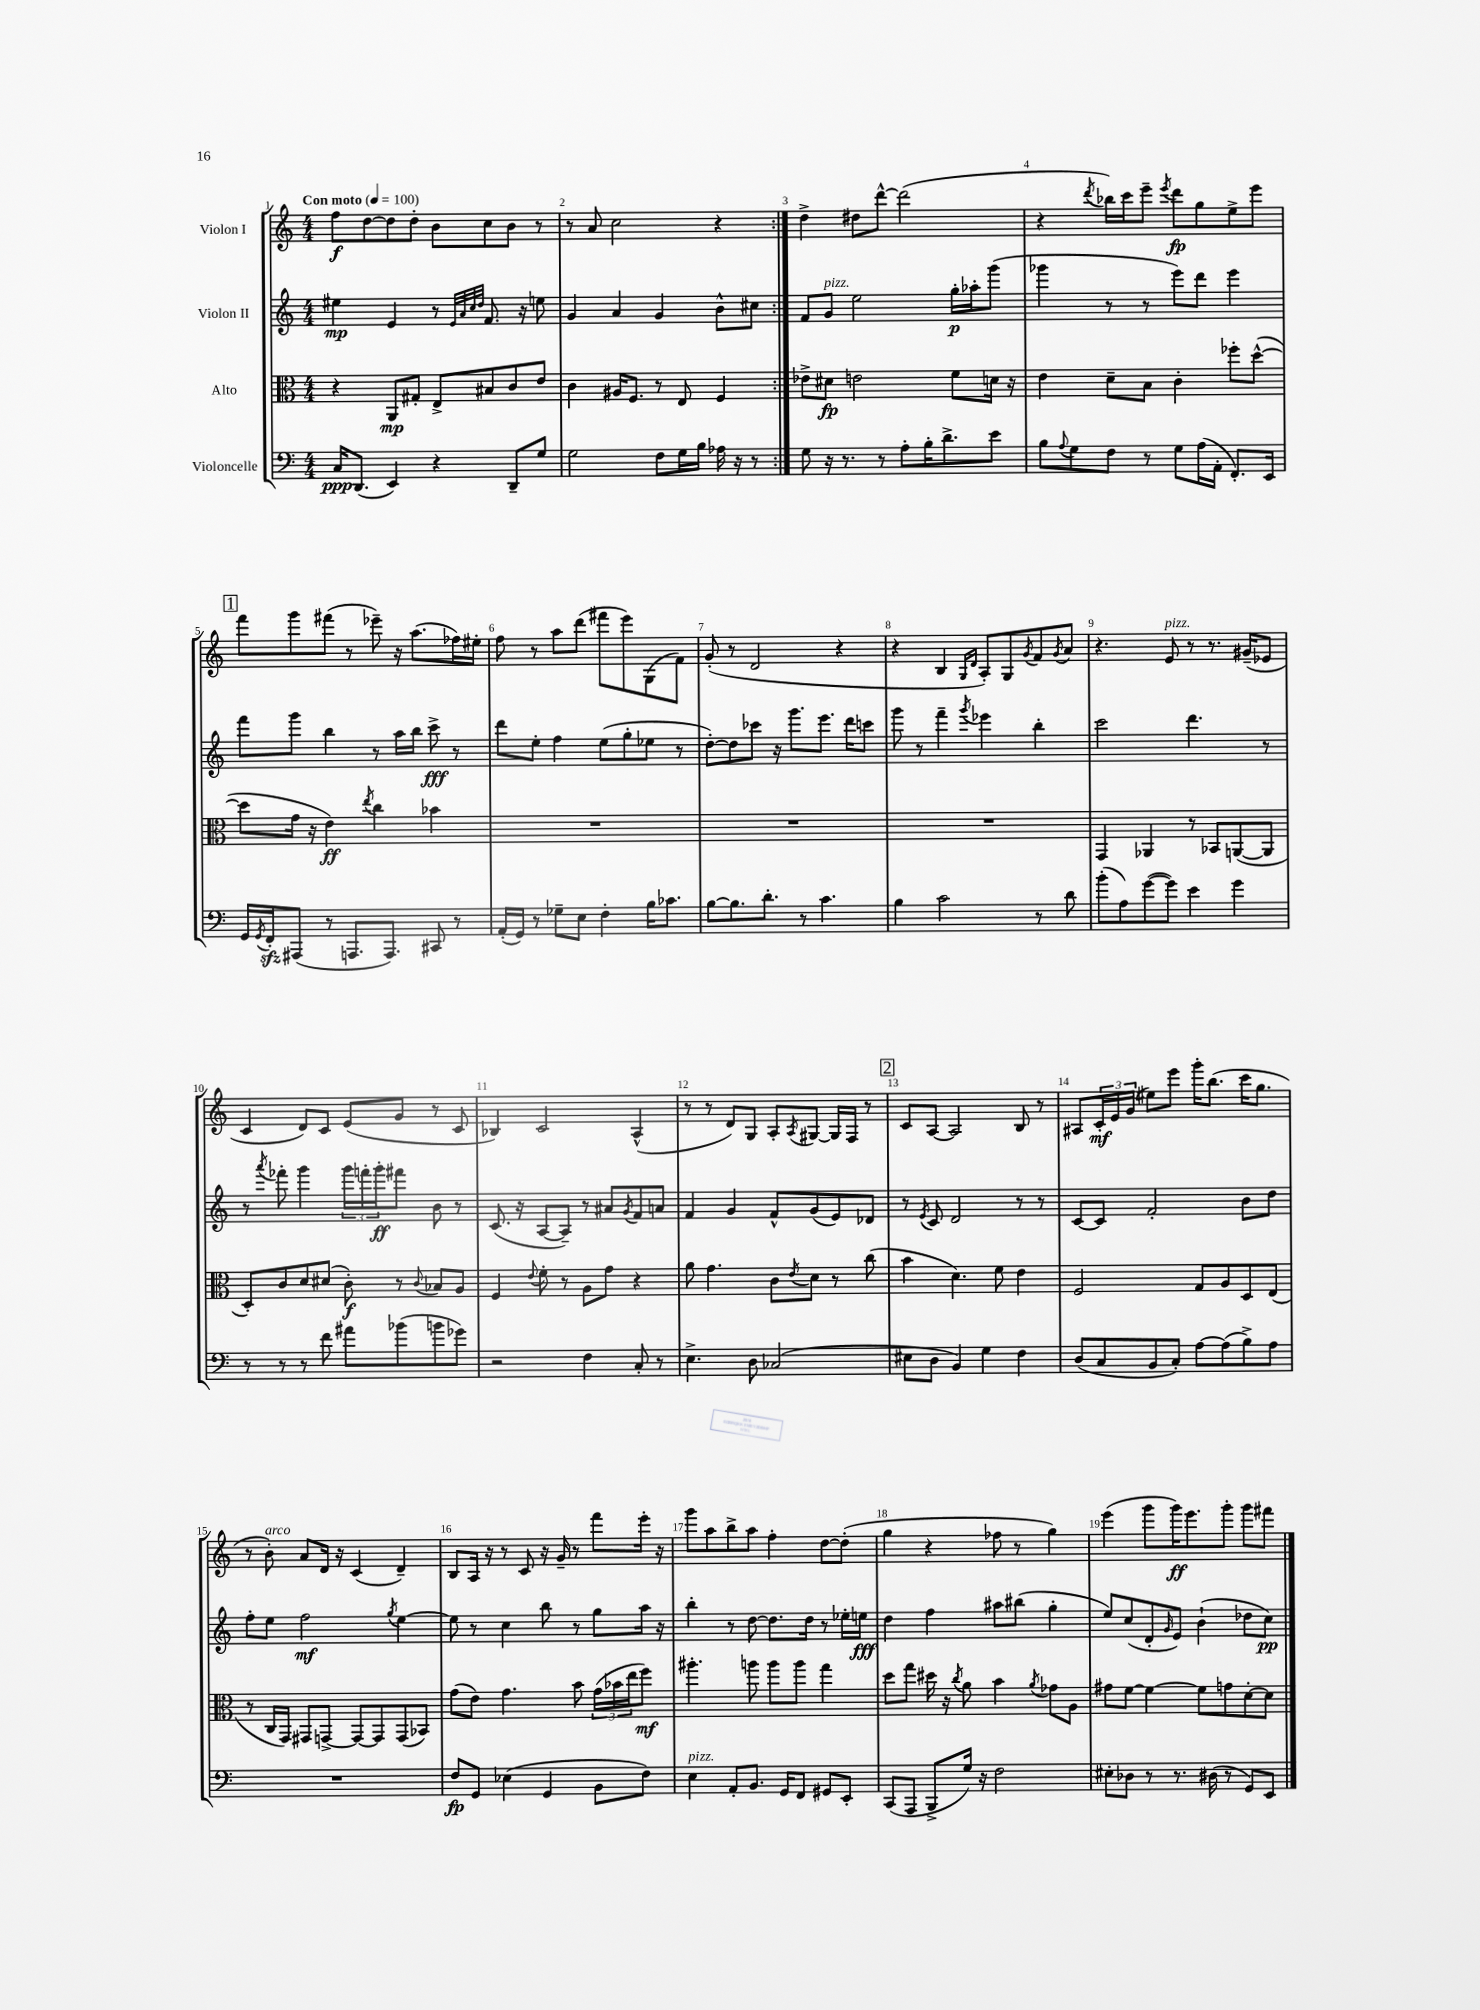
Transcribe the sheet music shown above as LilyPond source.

<<
\new StaffGroup <<
\new Staff = "s0" \with { instrumentName = "Violon I" } {
    \clef treble \key c \major \numericTimeSignature \time 4/4 \tempo "Con moto" 4 = 100
    \repeat volta 2 { f''8\f d''8~ d''8 d''8-. b'8 c''8 b'8 r8 |
    r8 a'8 c''2 r4 | }
    d''4-> dis''8 d'''8~-^ d'''2( |
    r4 \acciaccatura { d'''8 } bes''16) c'''16 e'''8-- \acciaccatura { e'''8 } d'''8\fp g''8 e''8-> e'''8 |
    \mark \markup { \box "1" } f'''8 g'''8 fis'''8( r8 ees'''8--) r16 a''8.( fes''16) eis''16-. |
    f''8 r8 a''8 d'''8( fis'''8 e'''8) g8( f'8) |
    g'8-.( r8 d'2 r4 |
    r4 b4 \grace { g16 d'16 } a8-.) g8 \acciaccatura { g'8 } f'8 \acciaccatura { g'8 } a'8 |
    r4. e'8^\markup { \italic "pizz." } r8 r8. gis'16--( ees'8 |
    c'4 d'8) c'8 e'8( g'8 r8 c'8 |
    bes4) c'2 a4-^( |
    r8 r8 d'8) g8 a8-. \acciaccatura { a8 } gis8~ gis16 f16 r8 |
    \mark \markup { \box "2" } c'8 a8~ a2 b8 r8 |
    ais8 \tuplet 3/2 { c'16-.\mf e'16 g'16( } eis''8) e'''8 g'''16-. b''8.( c'''16 g''8. |
    r8 b'8-.^\markup { \italic "arco" }) a'8 d'16 r16 c'4( d'4--) |
    b8 a16 r16 r8 c'8 r16 g'16-- r8 f'''8 e'''16-. r16 |
    g'''8 a''8 b''8-> a''8 f''4-. d''8~ d''8-.( |
    g''4 r4 fes''8 r8 g''4) |
    e'''4( g'''8 g'''16\ff) e'''8. g'''8-. g'''8 fis'''8 \bar "|." |
}
\new Staff = "s1" \with { instrumentName = "Violon II" } {
    \clef treble \key c \major \numericTimeSignature \time 4/4
    \repeat volta 2 { eis''4\mp e'4 r8 \grace { e'32 a'32 c''32 d''32 } f'8. r16 e''8 |
    g'4 a'4 g'4 b'8-^ cis''8 | }
    f'8 g'8^\markup { \italic "pizz." } e''2 g''16-.\p aes''16-. g'''8( |
    ges'''4 r8 r8 e'''8) d'''8 e'''4 |
    \mark \markup { \box "1" } f'''8 g'''8 b''4 r8 a''16 b''16 c'''8->\fff r8 |
    d'''8 e''8-. f''4 e''8( g''8-. ees''8 r8 |
    d''8~-.) d''8 ces'''8 r16 g'''8. e'''8. d'''16 c'''8 |
    g'''8 r8 f'''4-- \acciaccatura { g'''8 } ees'''4 b''4-. |
    c'''2 d'''4. r8 |
    r8 \acciaccatura { a'''8 } fes'''8-. g'''4 \tuplet 3/2 { g'''16 f'''16-. g'''16-.\ff } fis'''8 b'8 r8 |
    c'8.( r16 a8~ a8--) r8 ais'8 \acciaccatura { g'8 } f'8 a'8 |
    f'4 g'4 f'8-^ g'8( e'8) des'8 |
    \mark \markup { \box "2" } r8 \acciaccatura { e'8 } c'8 d'2 r8 r8 |
    c'8~ c'8 f'2-. b'8 d''8 |
    f''8-. e''8 f''2\mf \acciaccatura { g''8 } e''4~ |
    e''8 r8 c''4 b''8 r8 g''8 a''16 r16 |
    b''4-. r8 d''8~ d''8. d''16 r8 ees''16-. e''16\fff |
    d''4 f''4 ais''8 bis''8( g''4-. |
    e''8) c''8( d'8-. \grace { g'16 } e'8) b'4-!( des''8 c''8\pp) \bar "|." |
}
\new Staff = "s2" \with { instrumentName = "Alto" } {
    \clef alto \key c \major \numericTimeSignature \time 4/4
    \repeat volta 2 { r4 a,8\mp gis8-. e8-> bis8 c'8 e'8 |
    c'4 ais16 f8. r8 e8 f4 | }
    ees'8-> dis'8\fp e'2 f'8 d'16 r16 |
    e'4 d'8-- b8 c'4-. fes''8-. d''8~-^( |
    \mark \markup { \box "1" } d''8 g'16 r16 e'4\ff) \acciaccatura { e''8 } c''4 bes'4 |
    R1 |
    R1 |
    R1 |
    g,4 aes,4 r8 bes,8 a,8~( a,8 |
    d8-.) c'8 d'8 dis'8( c'8-.\f) r8 \appoggiatura { c'8 } bes8 a8 |
    f4 \appoggiatura { e'8 } f'8-. r8 a8 g'8 r4 |
    a'8 g'4. c'8 \acciaccatura { e'8 } d'8 r8 c''8( |
    \mark \markup { \box "2" } b'4 d'4.) f'8 e'4 |
    f2 g8 a8 d8 e8( |
    r8 c16 g,16) gis,8 g,8~-> g,8~ g,8 g,8( bes,8) |
    g'8( e'8) g'4. b'8 \tuplet 3/2 { g'16( bes'16 e''16 } f''8\mf) |
    ais''4.-. a''8 a''8 a''8 g''4 |
    d''8 g''8 dis''16 r16 \acciaccatura { c''8 } a'8 b'4 \acciaccatura { a'8 } ges'8 a8 |
    gis'8 f'8~ f'4~ f'8 g'8 d'8~-. d'8 \bar "|." |
}
\new Staff = "s3" \with { instrumentName = "Violoncelle" } {
    \clef bass \key c \major \numericTimeSignature \time 4/4
    \repeat volta 2 { c16\ppp d,8.( e,4) r4 d,8-- g8 |
    g2 f8 g16 b16 aes16 r16 r8 | }
    g8 r16 r8. r8 a8-. b16-. d'8.-> e'8 |
    b8 \appoggiatura { a8 } g8 f8 r8 g8 a16( a,16-. f,8.-.) e,16 |
    \mark \markup { \box "1" } g,16 \acciaccatura { g,8 } f,16-.\sfz ais,,8( r8 a,,8. a,,8.) cis,8 r8 |
    a,16-.( g,16) r8 ges8-- e8 f4-. b16 ces'8. |
    b8~ b8. d'8.-. r8 c'4. |
    b4 c'2 r8 d'8 |
    b'8-.( a8) g'8~( g'8) e'4 g'4 |
    r8 r8 r8 f'8 ais'8 bes'8( b'8 ges'8) |
    r2 f4 c8-. r8 |
    e4.-> d8 ces2( |
    \mark \markup { \box "2" } eis8 d8 b,4) g4 f4 |
    d8( c8 b,8 c8-.) a8~ a8( b8->) a8 |
    R1 |
    f8\fp g,8 ees4( g,4 b,8 f8) |
    e4^\markup { \italic "pizz." } a,8-. b,8. g,16 f,8 gis,8 e,8-. |
    c,8( a,,8 b,,8-> g16) r16 f2 |
    eis8-. des8 r8 r8. dis16( r8 g,8) e,8 \bar "|." |
}
>>
>>
\layout { \context { \Score \override BarNumber.break-visibility = ##(#f #t #t) barNumberVisibility = #all-bar-numbers-visible } }
